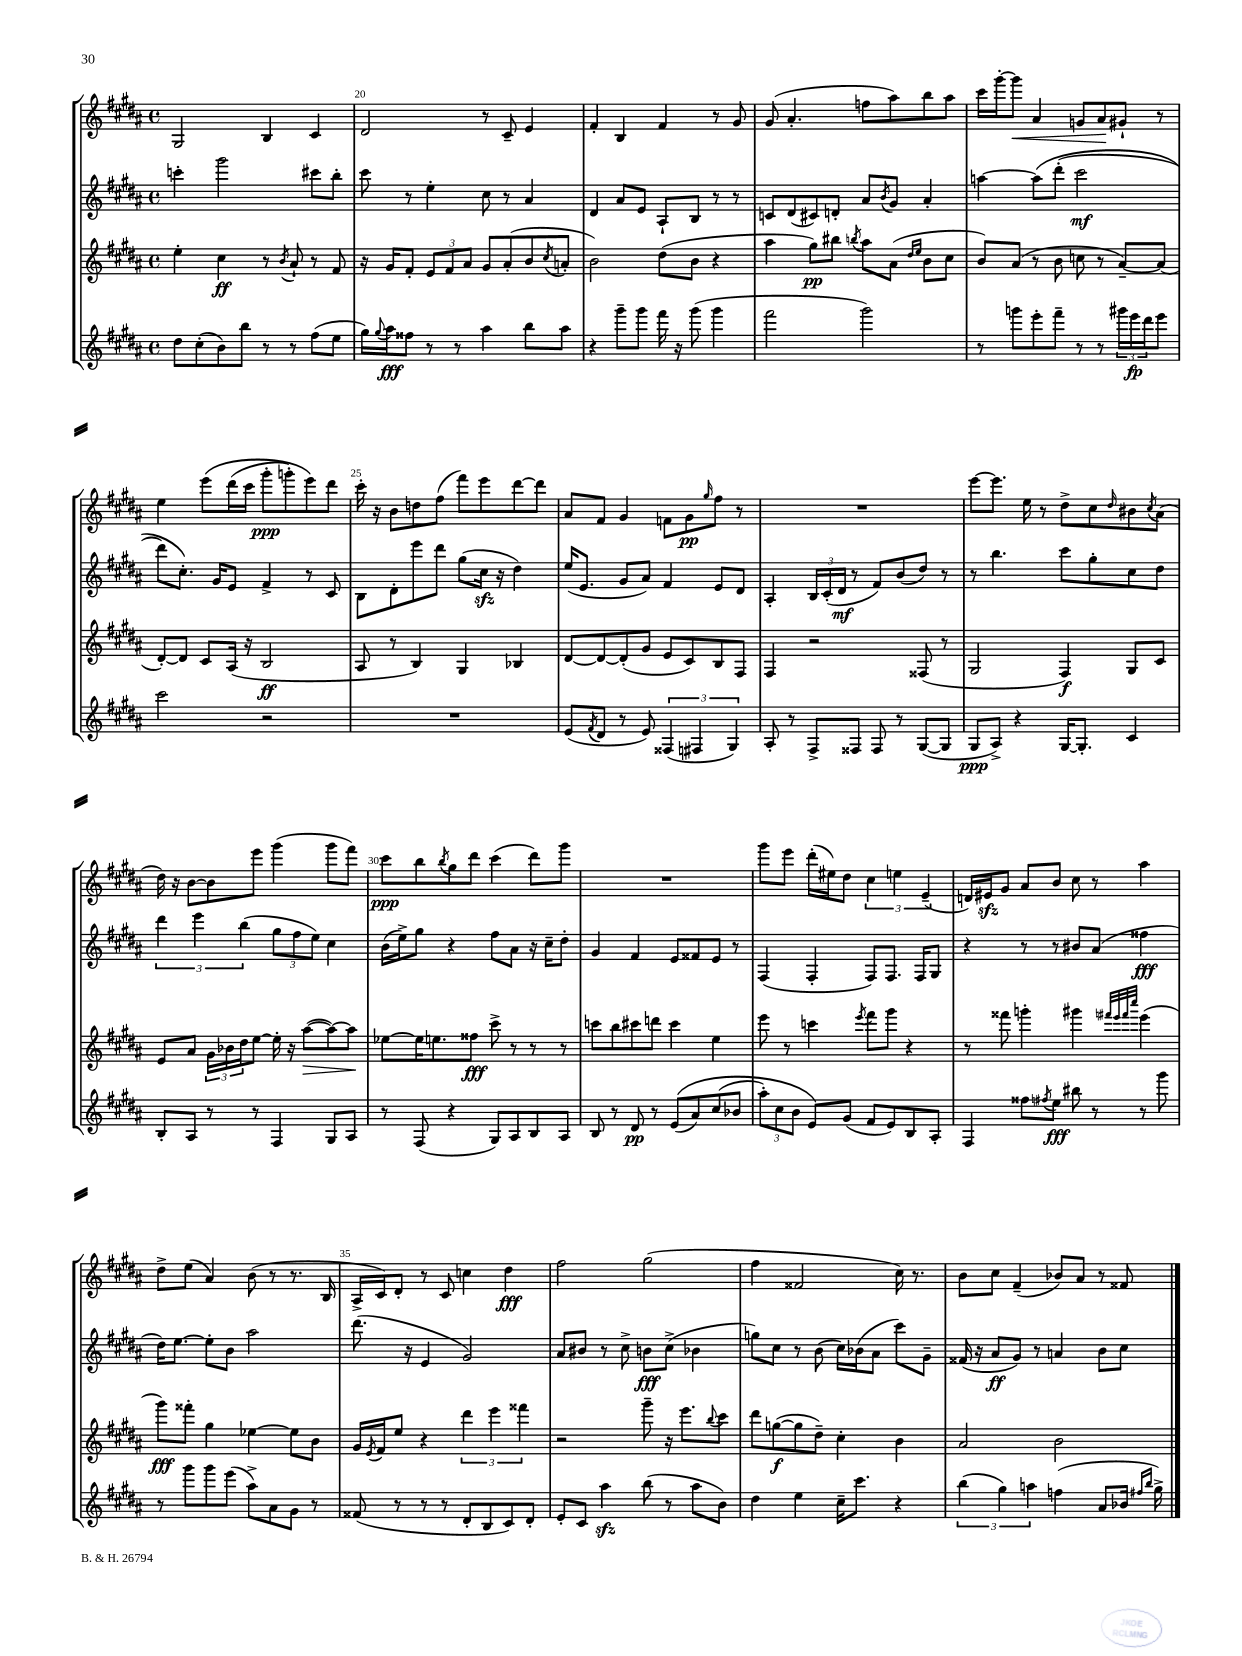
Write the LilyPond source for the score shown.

<<
\new StaffGroup <<
\new Staff = "s0" {
    \clef treble \key b \major \defaultTimeSignature \time 4/4
    gis2 b4 cis'4 |
    dis'2 r8 cis'8-- e'4 |
    fis'4-. b4 fis'4 r8 gis'8 |
    gis'8( ais'4.-. f''8 ais''8) b''8 ais''8 |
    cis'''16 gis'''16~-. gis'''8\< ais'4 g'8 ais'8\! gis'8-! r8 |
    e''4 e'''8\( dis'''16( cis'''16 gis'''8-.\ppp g'''8-.) e'''8\) dis'''8 |
    cis'''16-. r16 b'8 d''8 fis''8( fis'''8) e'''8 dis'''8~ dis'''8 |
    ais'8 fis'8 gis'4 f'8 gis'8\pp \grace { gis''16 } fis''8 r8 |
    R1 |
    e'''8~ e'''8. e''16 r8 dis''8-> cis''8 \grace { dis''16 } bis'8 \acciaccatura { cis''8 } ais'8( |
    dis''16) r16 b'8~ b'8 e'''8 gis'''4( gis'''8 fis'''8) |
    cis'''8\ppp b''8 \acciaccatura { b''8 } gis''8 dis'''8 cis'''4( dis'''8) gis'''8 |
    R1 |
    gis'''8 e'''8 dis'''16-.( eis''16) dis''8 \tuplet 3/2 { cis''4 e''4 e'4--( } |
    d'16) eis'16\sfz gis'8 ais'8 b'8 cis''8 r8 ais''4 |
    dis''8-> e''8( ais'4) b'8( r8 r8. b16 |
    ais16-> cis'16) dis'8-. r8 cis'8 c''4 dis''4\fff |
    fis''2 gis''2( |
    fis''4 fisis'2 cis''16) r8. |
    b'8 cis''8 fis'4--( bes'8) ais'8 r8 fisis'8 \bar "|." |
}
\new Staff = "s1" {
    \clef treble \key b \major \defaultTimeSignature \time 4/4
    c'''4-. gis'''2 cis'''8 b''8-. |
    cis'''8 r8 e''4-. cis''8 r8 ais'4 |
    dis'4 ais'8 e'8 ais8-! b8 r8 r8 |
    c'8 dis'8( cis'8) d'8-. ais'8 \acciaccatura { b'8 } gis'8 ais'4-. |
    a''4~ a''8\( dis'''8-.( cis'''2\mf |
    dis'''8) cis''8.-.\) gis'16 e'8 fis'4-> r8 cis'8 |
    b8 dis'8-. e'''8 dis'''8 gis''8( cis''16\sfz r16 dis''4) |
    e''16( e'8. gis'8 ais'8) fis'4 e'8 dis'8 |
    ais4-. \tuplet 3/2 { b16 cis'16-.( dis'16\mf } r8 fis'8) b'8( dis''8) r8 |
    r8 b''4. cis'''8 gis''8-. cis''8 dis''8 |
    \tuplet 3/2 { dis'''4 e'''4 b''4( } \tuplet 3/2 { gis''8 fis''8 e''8) } cis''4 |
    b'16( e''16->) gis''8 r4 fis''8 ais'8 r16 cis''16-- dis''8-. |
    gis'4 fis'4 e'8 fisis'8 e'8 r8 |
    fis4( fis4-. fis8) fis8. fis16 gis8 |
    r4 r8 r8 bis'8 ais'8( fisis''4\fff |
    dis''16) e''8.~ e''8-. b'8 ais''2 |
    dis'''8.( r16 e'4 gis'2) |
    ais'8 bis'8 r8 cis''8-> b'8\fff cis''8->( bes'4 |
    g''8) cis''8 r8 b'8( cis''16) bes'16( ais'8 cis'''8) gis'8-- |
    fisis'16( r16 ais'8\ff gis'8) r8 a'4 b'8 cis''8 \bar "|." |
}
\new Staff = "s2" {
    \clef treble \key b \major \defaultTimeSignature \time 4/4
    e''4-. cis''4\ff r8 \acciaccatura { b'8 } ais'8-! r8 fis'8 |
    r16 gis'16 fis'8-. \tuplet 3/2 { e'8 fis'8 ais'8 } gis'8 ais'8-.( b'8 \acciaccatura { cis''8 } a'8-. |
    b'2) dis''8( b'8 r4 |
    ais''4 gis''8\pp) bis''8 \acciaccatura { b''8 } ais''8 ais'8( \grace { dis''16 e''16 } b'8 cis''8 |
    b'8) ais'8( r8 b'8 c''8 r8 ais'8~--) ais'8( |
    dis'8~-.) dis'8 cis'8 ais16( r16 b2\ff |
    ais8 r8 b4) gis4 bes4 |
    dis'8~ dis'8~ dis'8-.( gis'8 e'8 cis'8) b8 fis8 |
    fis4 r2 fisis8( r8 |
    gis2 fis4\f) gis8 cis'8 |
    e'8 ais'8 \tuplet 3/2 { gis'16 bes'16 dis''16 } e''8~ e''16-. r16 ais''8~\>( ais''8~) ais''8\! |
    ees''8~ ees''16 e''8. fisis''8\fff cis'''8-> r8 r8 r8 |
    c'''8 b''8 cis'''8 d'''8 cis'''4 e''4 |
    e'''8 r8 c'''4 \acciaccatura { e'''8 } fis'''8 gis'''8 r4 |
    r8 fisis'''8 g'''4-. gis'''4 \grace { fis'''32 e'''32 fis'''32 cis''''32 } e'''4( |
    gis'''8\fff) fisis'''8-. gis''4 ees''4~ ees''8 b'8 |
    gis'16 \acciaccatura { e'8 } fis'16 e''8 r4 \tuplet 3/2 { dis'''4 e'''4 fisis'''4 } |
    r2 gis'''8-- r16 e'''8. \appoggiatura { b''8 } cis'''8 |
    dis'''8 g''8~\f( g''8 dis''8--) cis''4-. b'4 |
    ais'2 b'2 \bar "|." |
}
\new Staff = "s3" {
    \clef treble \key b \major \defaultTimeSignature \time 4/4
    dis''8 cis''8-.( b'8) b''8 r8 r8 fis''8( e''8 |
    gis''16) \appoggiatura { gis''8 } ais''16\fff fisis''8 r8 r8 ais''4 b''8 ais''8 |
    r4 gis'''8-- gis'''8 fis'''16 r16 gis'''8( gis'''4 |
    fis'''2 gis'''2) |
    r8 g'''8 e'''8-. fis'''8-- r8 r8 \tuplet 3/2 { gis'''16 e'''16\fp dis'''16 } e'''8 |
    cis'''2 r2 |
    R1 |
    e'8( \acciaccatura { fis'8 } dis'8 r8 e'8) \tuplet 3/2 { fisis4( fis4 gis4) } |
    ais8-. r8 fis8-> fisis8 fisis8 r8 gis8~( gis8 |
    gis8\ppp ais8->) r4 gis16~ gis8.-. cis'4 |
    b8-. ais8 r8 r8 fis4 gis8 ais8 |
    r8 fis8( r4 gis8) ais8 b8 ais8 |
    b8 r8 dis'8\pp r8 e'8(\( ais'8) cis''8( bes'8 |
    \tuplet 3/2 { ais''8-.) cis''8 b'8 } e'8\) gis'8( fis'8 e'8) b8 ais8-. |
    fis4 fisis''8 \acciaccatura { fis''8 } e''8\fff bis''8 r8 r8 gis'''8 |
    r8 gis'''8 gis'''8 e'''8( ais''8->) ais'8 gis'8 r8 |
    fisis'8( r8 r8 r8 dis'8-. b8 cis'8) dis'8-. |
    e'8-. cis'8 ais''4\sfz b''8( r8 ais''8 b'8) |
    dis''4 e''4 cis''16-- cis'''8. r4 |
    \tuplet 3/2 { b''4( gis''4) a''4 } f''4( ais'8 bes'16 \grace { fis''16 b''16 } gis''16->) \bar "|." |
}
>>
>>
\layout { \context { \Score currentBarNumber = #19 \override BarNumber.break-visibility = ##(#f #t #t) barNumberVisibility = #(every-nth-bar-number-visible 5) } }
